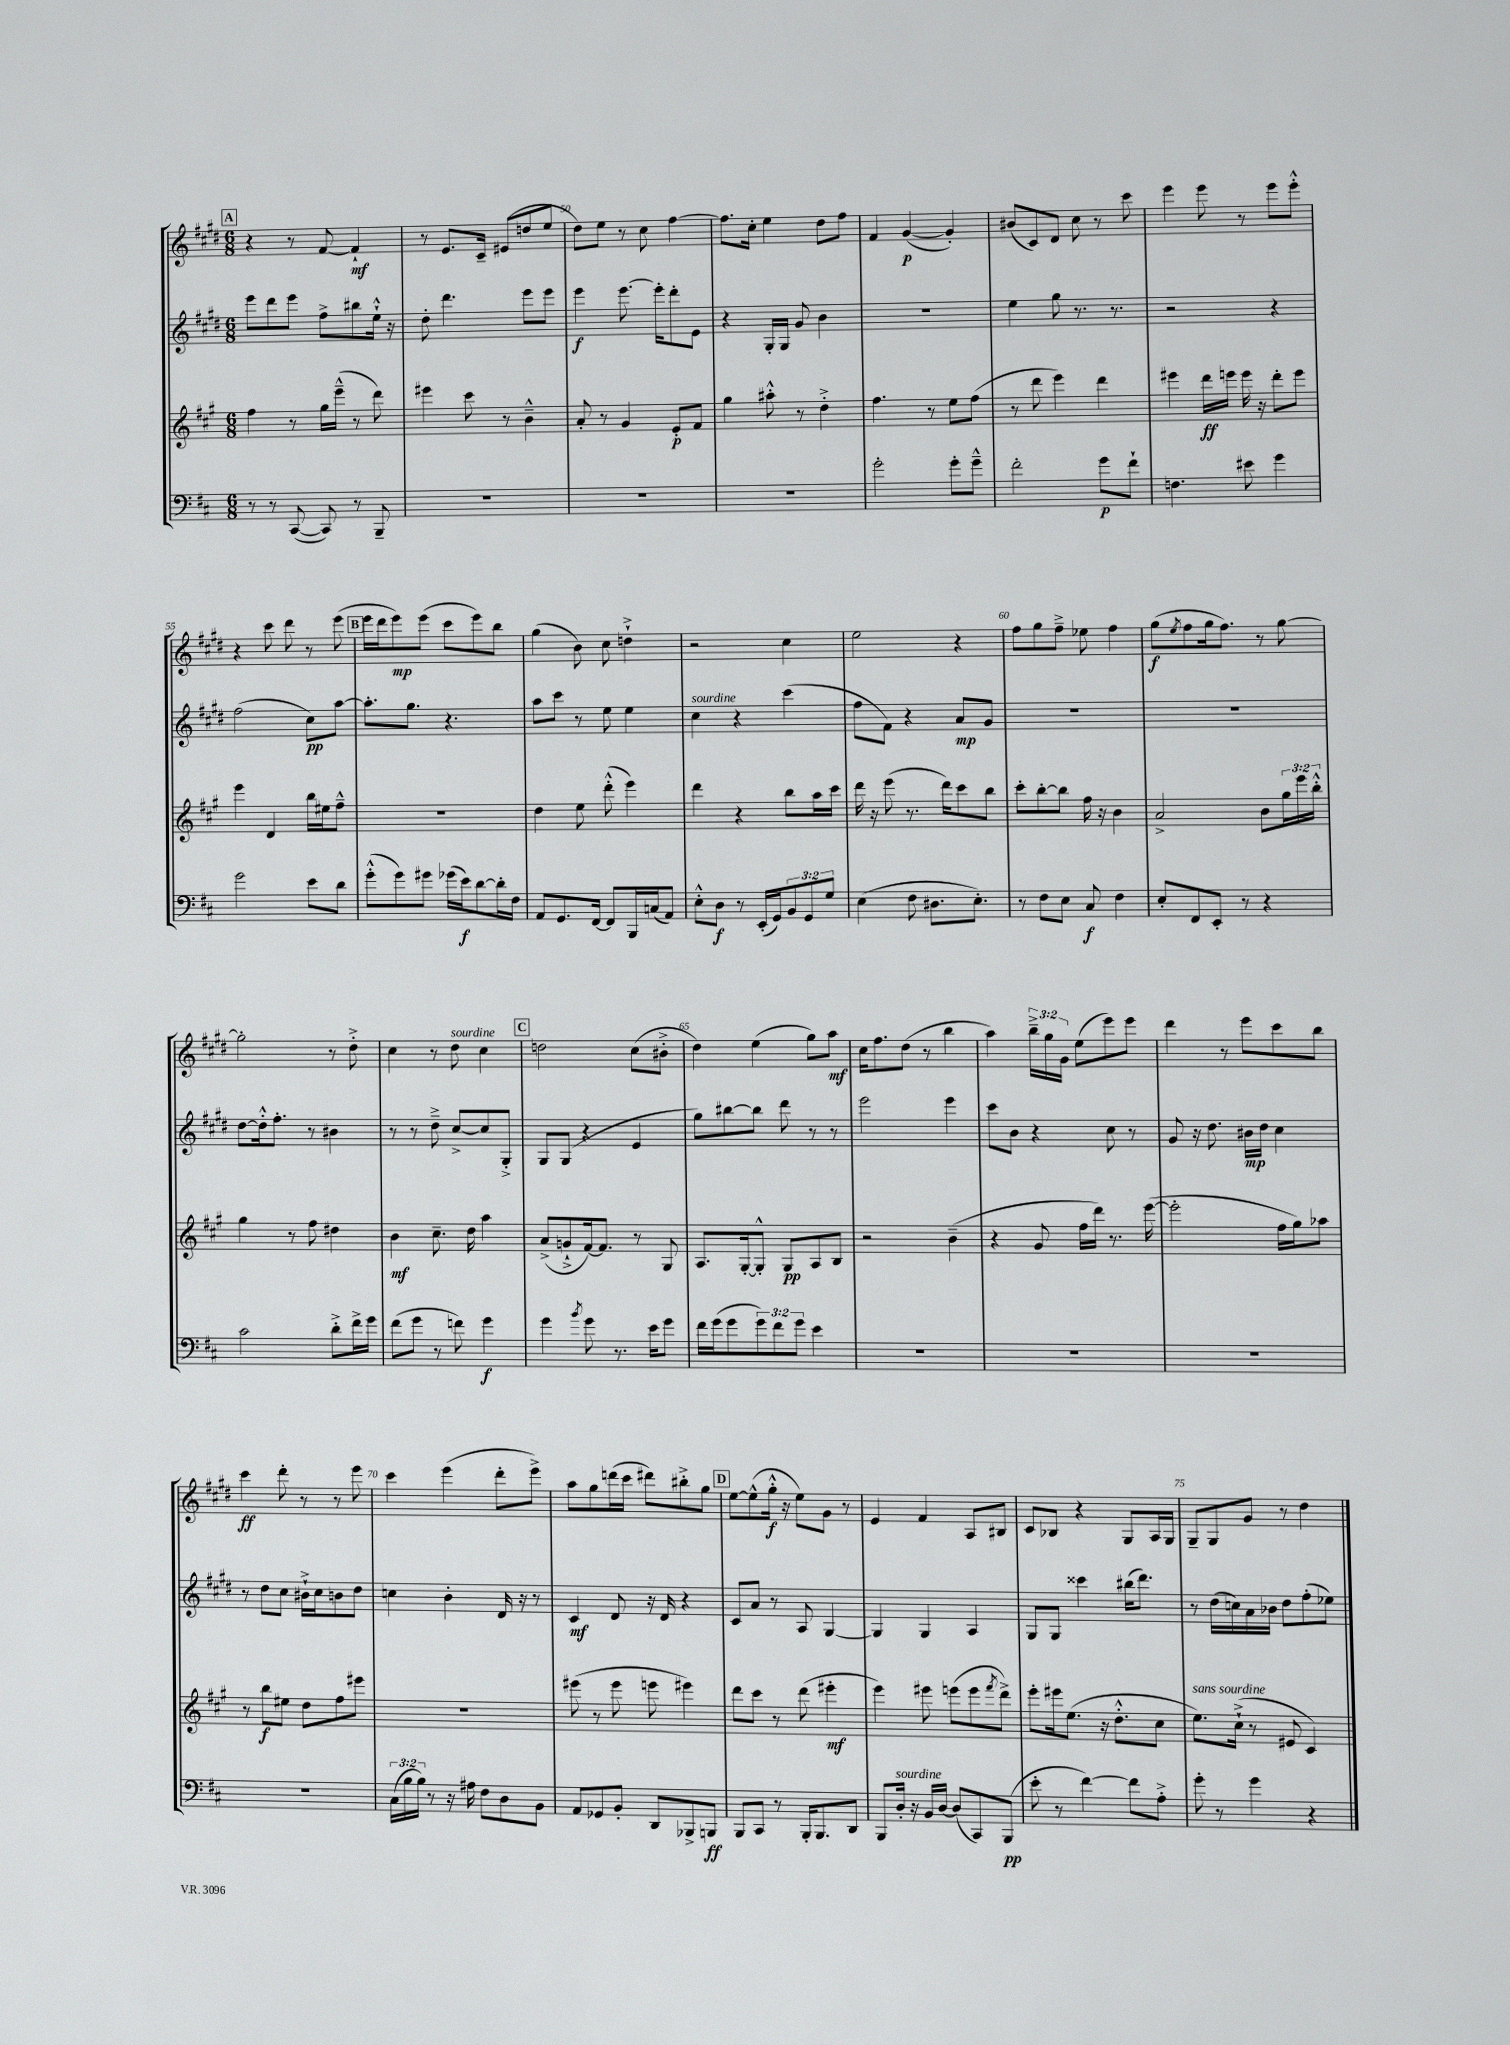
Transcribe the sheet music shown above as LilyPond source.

<<
\new StaffGroup <<
\new Staff = "s0" {
    \clef treble \key e \major \numericTimeSignature \time 6/8 \override Staff.TupletNumber.text = #tuplet-number::calc-fraction-text
    \mark \markup { \box "A" } r4 r8 fis'8~ fis'4-!\mf |
    r8 e'8. cis'16-- eis'8( d''8 e''8 |
    dis''8) e''8 r8 cis''8 fis''4~ |
    fis''8. cis''16-. e''4 dis''8 fis''8 |
    fis'4 gis'4~\p( gis'4-.) |
    bis'8( cis'8) dis'8 cis''8 r8 cis'''8 |
    e'''4 e'''8 r8 e'''8 e'''8-.-^ |
    r4 cis'''8 dis'''8 r8 e'''8( |
    \mark \markup { \box "B" } e'''16 dis'''16 e'''8\mp) e'''8( cis'''8 e'''8) b''8 |
    gis''4( b'8) cis''8 d''4-!-> |
    r2 cis''4 |
    e''2 r4 |
    fis''8 gis''8 fis''8---> ees''8 fis''4 |
    gis''8\f( \acciaccatura { e''8 } fis''8 gis''16 fis''8.) r8 gis''8~ |
    gis''2-. r8 dis''8-.-> |
    cis''4 r8 dis''8^\markup { \italic "sourdine" } cis''4 |
    \mark \markup { \box "C" } d''2 cis''8( bis'8-.-> |
    dis''4) e''4( gis''8) a''8\mf |
    cis''16 fis''8. dis''8( r8 b''4 |
    a''4) \tuplet 3/2 { b''16---> gis''16 gis'16 } e''8( e'''8) e'''8 |
    dis'''4 r8 e'''8 cis'''8 b''8 |
    cis'''4\ff dis'''8-. r8 r8 e'''8 |
    cis'''4 e'''4( dis'''8-. e'''8->) |
    a''8 gis''8 d'''16( cis'''16 dis'''8) bis''8-.-> gis''8 |
    \mark \markup { \box "D" } e''8~ e''8-^( gis''16-.-^\f r16 e''8) gis'8 r8 |
    e'4 fis'4 a8 bis8 |
    cis'8 bes8 r4 gis8 a16 gis16 |
    gis8-- gis8 gis'8 r8 dis''4 \bar "|." |
}
\new Staff = "s1" {
    \clef treble \key e \major \numericTimeSignature \time 6/8
    \mark \markup { \box "A" } e'''8 dis'''8 e'''8 fis''8-> bis''8 e''16-!-^ r16 |
    dis''8-. dis'''4. e'''8 e'''8 |
    e'''4\f e'''8.~ e'''16-. dis'''8-. e'8 |
    r4 gis16-. gis16 gis'8 b'4 |
    R2. |
    e''4 gis''8 r8. r8. |
    r2 r4 |
    fis''2( cis''8\pp) a''8~ |
    \mark \markup { \box "B" } a''8.-. gis''8. r4. |
    a''8 cis'''8 r8 e''8 e''4 |
    cis''4^\markup { \italic "sourdine" } r4 cis'''4( |
    fis''8 fis'8) r4 a'8\mp gis'8 |
    R2. |
    R2. |
    dis''8~ dis''16-.-^ fis''8.-. r8 bis'4 |
    r8 r8 dis''8---> cis''8~-> cis''8 gis8-.-> |
    \mark \markup { \box "C" } gis8 gis8( r4 e'4 |
    gis''8) bis''8~ bis''8 dis'''8 r8 r8 |
    e'''2 e'''4 |
    cis'''8 b'8 r4 cis''8 r8 |
    gis'8 r16 dis''8. bis'16\mp dis''16 cis''4 |
    r8 dis''8 cis''8 bis'16-!-> cis''16 b'8 dis''8 |
    c''4 b'4-. dis'16 r16 r8 |
    cis'4\mf dis'8 r16 dis'16 r4 |
    \mark \markup { \box "D" } cis'8 a'8 r8 a8 gis4~ |
    gis4 gis4 a4 |
    gis8 gis8 cisis'''4 bis''16( dis'''8.) |
    r8 dis''16( c''16) a'16 bes'16 dis''8 fis''8-.( ees''8) \bar "|." |
}
\new Staff = "s2" {
    \clef treble \key a \major \numericTimeSignature \time 6/8 \override Staff.TupletNumber.text = #tuplet-number::calc-fraction-text
    \mark \markup { \box "A" } fis''4 r8 gis''16 e'''16---^( r8 d'''8) |
    eis'''4 cis'''8 r8 b'4---^ |
    a'8-. r8 gis'4 e'8-.\p fis'8 |
    gis''4 ais''8-.-^ r8 d''4-.-> |
    fis''4. r8 e''8 fis''8( |
    r8 d'''8 e'''4) d'''4 |
    eis'''4 d'''16\ff e'''16 e'''16 r16 d'''8-. e'''8 |
    e'''4 d'4 b''16 eis''16 fis''8---^ |
    \mark \markup { \box "B" } R2. |
    d''4 e''8 d'''8-.-^( e'''4) |
    d'''4 r4 b''8 a''16 cis'''16 |
    d'''16 r16 e'''8( r8. d'''16) cis'''8 b''8 |
    cis'''8-. b''8~-. b''8 fis''16 r16 b'4 |
    a'2-> b'8 \tuplet 3/2 { gis''16 e'''16 b''16-.-^ } |
    gis''4 r8 fis''8 dis''4 |
    b'4\mf cis''8.-- d''16 a''4 |
    \mark \markup { \box "C" } a'8->( g'8-!-> fis'16~) fis'8. r8 gis8 |
    a8. gis16~-. gis8-.-^ gis8\pp a8 b8 |
    r2 b'4--( |
    r4 gis'8 fis''16 d'''16) r8. e'''16~( |
    e'''2-. fis''16 gis''16) aes''8 |
    r8 b''8\f eis''8 d''8 fis''8 eis'''8 |
    R2. |
    eis'''8( r8 eis'''8 e'''8 eis'''4) |
    \mark \markup { \box "D" } d'''8 cis'''8 r8 d'''8( eis'''4-.\mf |
    e'''4) eis'''8 e'''8( e'''8 \acciaccatura { fis'''8 } d'''8->) |
    e'''8-. eis'''16 e''8.( r16 d''8.-.-^ cis''8 |
    e''8.^\markup { \italic "sans sourdine" }) cis''16-!->( r8 eis'8 cis'4) \bar "|." |
}
\new Staff = "s3" {
    \clef bass \key d \major \numericTimeSignature \time 6/8 \override Staff.TupletNumber.text = #tuplet-number::calc-fraction-text
    \mark \markup { \box "A" } r8 r8 cis,8~( cis,8) r8 b,,8-- |
    R2. |
    R2. |
    R2. |
    g'2-. g'8-. g'8---^ |
    fis'2-. g'8\p fis'8-! |
    f4. eis'8 g'4 |
    g'2 e'8 d'8 |
    \mark \markup { \box "B" } g'8-.-^( g'8) gis'8 ges'16( e'16\f) d'8~ d'16-. fis16 |
    a,8 g,8. fis,16~ fis,8 b,,16 c16( a,8) |
    e8-.-^ d8\f r8 e,16-.( g,16) \tuplet 3/2 { b,8 g,8 g8 } |
    e4( fis8 dis8. e8.-.) |
    r8 fis8 e8 cis8\f fis4 |
    e8-. fis,8 e,8-. r8 r4 |
    cis'2 d'8-.-> fis'16-> g'16 |
    fis'8( g'8 r8 f'8) g'4\f |
    \mark \markup { \box "C" } g'4 \acciaccatura { b'8 } g'8 r8. e'16 g'8 |
    fis'16 g'16( g'8 \tuplet 3/2 { g'8) fis'8 g'8 } e'4 |
    R2. |
    R2. |
    R2. |
    R2. |
    \tuplet 3/2 { cis16( b16 b16) } r8 r16 ais16 fis8 d8 b,8 |
    a,8 ges,8 b,8-. d,8 bes,,8-> b,,8\ff |
    \mark \markup { \box "D" } b,,8 cis,8 r8 b,,16-. b,,8. d,8 |
    b,,8 d16-.^\markup { \italic "sourdine" } r16 b,16 d16~ d8( cis,8) b,,8\pp( |
    e'8-. r8 fis'4~) fis'8 a8-.-> |
    g'8-. r8 g'4 r4 \bar "|." |
}
>>
>>
\layout { \context { \Score currentBarNumber = #48 \override BarNumber.break-visibility = ##(#f #t #t) barNumberVisibility = #(every-nth-bar-number-visible 5) } }
